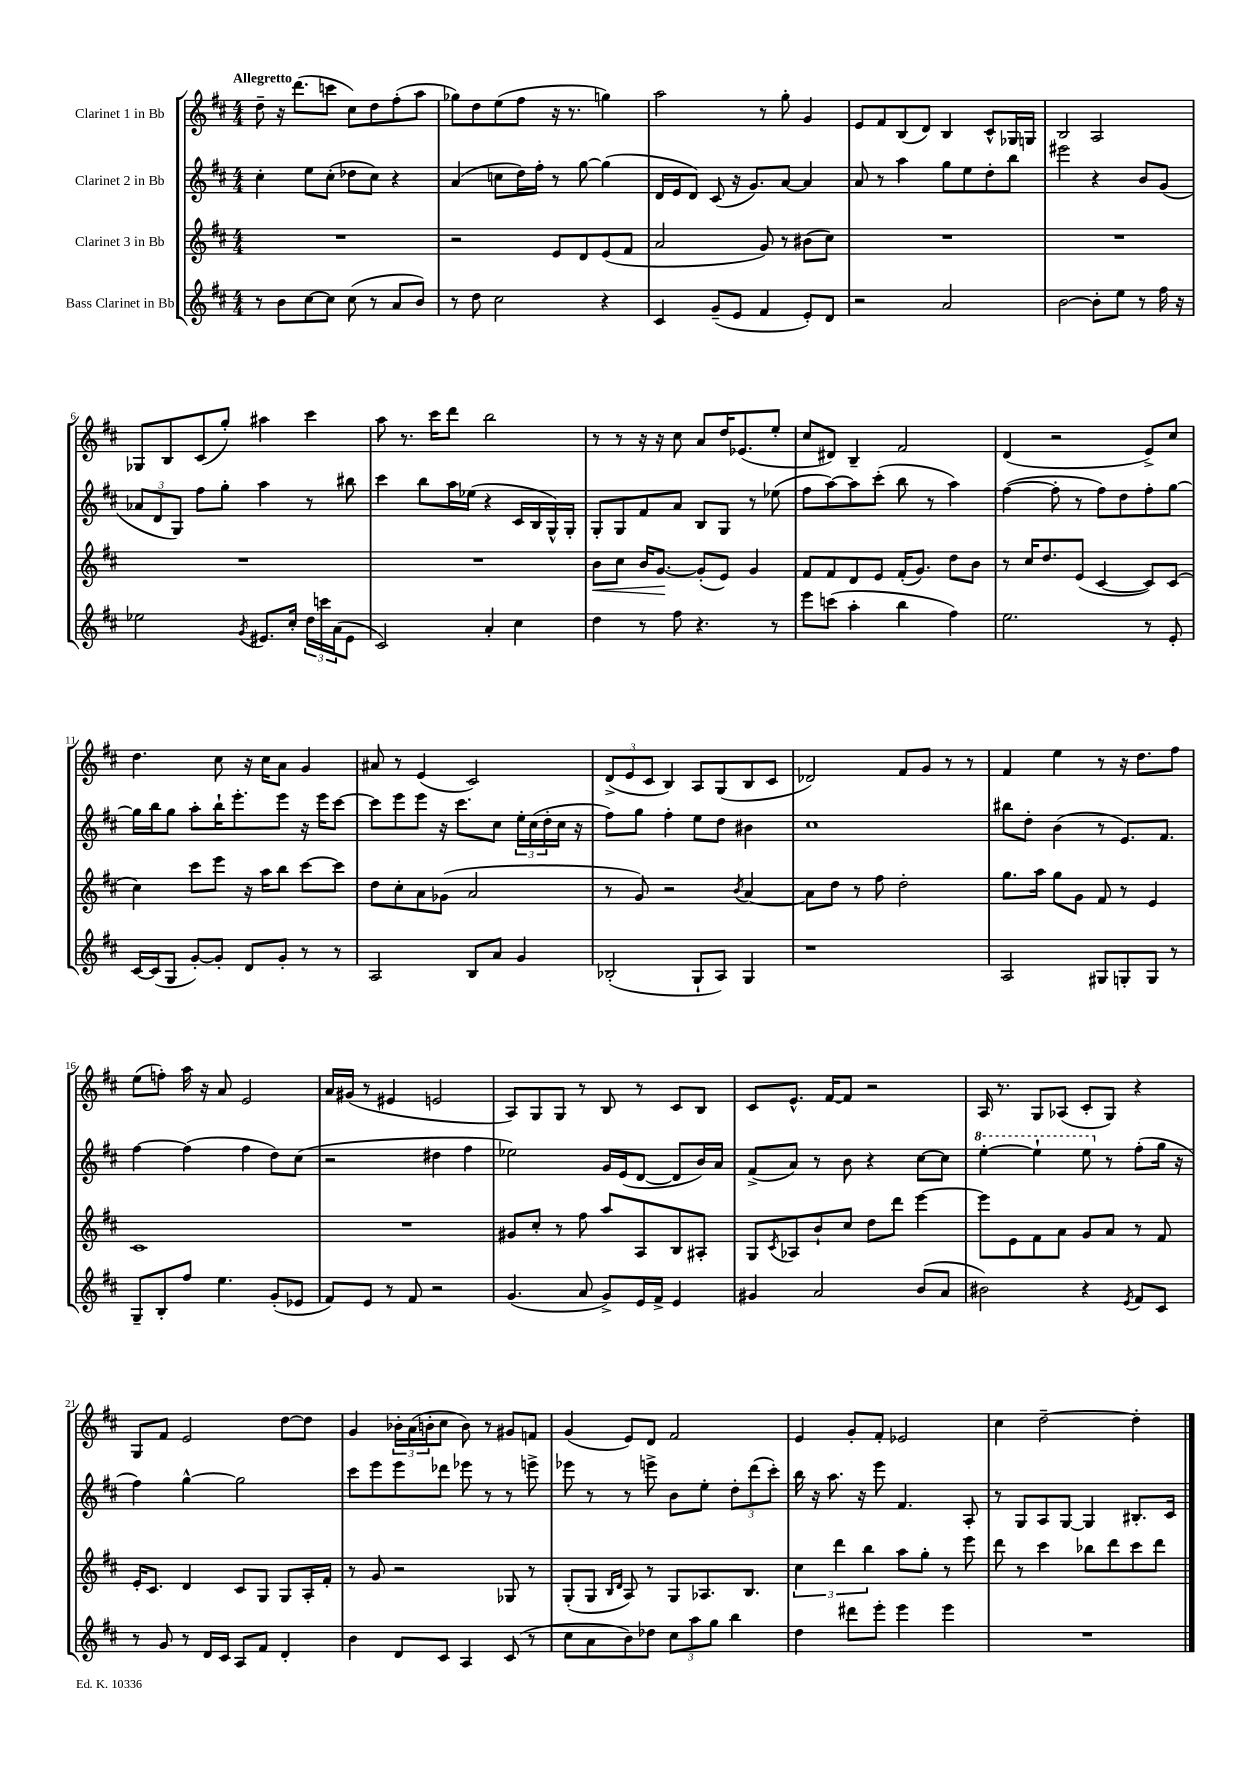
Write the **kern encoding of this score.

**kern	**kern	**dynam	**kern	**kern
*part4	*part3	*part3	*part2	*part1
*staff4	*staff3	*staff3	*staff2	*staff1
*I"Bass Clarinet in Bb	*I"Clarinet 3 in Bb	*	*I"Clarinet 2 in Bb	*I"Clarinet 1 in Bb
*clefG2	*clefG2	*	*clefG2	*clefG2
*k[f#c#]	*k[f#c#]	*	*k[f#c#]	*k[f#c#]
*M4/4	*M4/4	*	*M4/4	*M4/4
=1	=1	=1	=1	=1
!	!	!	!	!LO:TX:a:B:t=Allegretto
8r	1r	.	4cc#'\	8dd~\
8b\L	.	.	.	16r
.	.	.	.	(8.ddd\L
[8cc#\	.	.	8ee\L	.
8cc#\J]	.	.	(8cc#'\J	8cccn\J
(8cc#\	.	.	8dd-X\L	8cc#\L)
8r	.	.	8cc#\J)	8dd\
8a/L	.	.	4r	(8ff#'\
8b/J)	.	.	.	8aa\J
=2	=2	=2	=2	=2
8r	2r	.	(4a/	8gg-X\L)
8dd\	.	.	.	8dd\
2cc#\	.	.	8ccn\L	(8ee\
.	.	.	16dd\L)	8ff#\J
.	.	.	16ff#'\JJ	.
.	8e/L	.	8r	16r
.	.	.	.	8.r
.	8d/	.	[8gg\	.
4r	(8e/	.	(4gg\]	4ggn\)
.	8f#/J	.	.	.
=3	=3	=3	=3	=3
4c#/	2a/	.	16d/LL	2aa\
.	.	.	16e/J	.
.	.	.	8d/J)	.
(8g~/L	.	.	(8c#/	.
8e/J	.	.	16r	.
.	.	.	8.g/L)	.
4f#/	8g/)	.	.	8r
.	8r	.	[8a/J	8gg'\
8e'/L)	(8b#X\L	.	4a/]	4g/
8d/J	8cc#\J)	.	.	.
=4	=4	=4	=4	=4
2r	1r	.	8a/	8e/L
.	.	.	8r	8f#/
.	.	.	4aa\	(8B/
.	.	.	.	8d/J)
2a/	.	.	8gg\L	4B/
.	.	.	8ee\	.
.	.	.	8dd'\	8c#^^/L
.	.	.	8bb\J	16G-X/L
.	.	.	.	16Gn/JJ
=5	=5	=5	=5	=5
[2b\	1r	.	2eee#X\	2B/
8b'\L]	.	.	4r	2A/
8ee\J	.	.	.	.
8r	.	.	8b/L	.
16ff#\	.	.	(8g/J	.
16r	.	.	.	.
!!LO:LB:g=z
=6	=6	=6	=6	=6
2ee-X\	1r	.	12a-X/L	8G-X/L
.	.	.	12d/	.
.	.	.	.	8B/
.	.	.	12G/J)	.
.	.	.	8ff#\L	(8c#/
.	.	.	8gg'\J	8gg'/J)
8qg/	.	.	.	.
8.e#X/L	.	.	4aa\	4aa#X\
16cc#'/Jk	.	.	.	.
24dd\LL	.	.	8r	4ccc#\
24cccn\	.	.	.	.
(24a\J	.	.	.	.
8e#\J	.	.	8bb#X\	.
=7	=7	=7	=7	=7
2c#/)	1r	.	4ccc#\	8aa\
.	.	.	.	8.r
.	.	.	8bb\L	.
.	.	.	.	16ccc#\KL
.	.	.	16aa\L	8ddd\J
.	.	.	(16ee-X\JJ	.
4a'/	.	.	4r	2bb\
4cc#\	.	.	16c#/LL	.
.	.	.	16B/	.
.	.	.	16G^^/)	.
.	.	.	16G'/JJ	.
=8	=8	=8	=8	=8
!	!	!LO:HP:b	!	!
4dd\	8b\L	<	8G'/L	8r
.	8cc#\J	.	8G/	8r
8r	16b/KL	.	8f#/	16r
.	[8.g/J	.	.	16r
8ff#\	.	.	8a/J	8cc#\
4.r	(8g'/L]	[	8B/L	8a/L
.	8e/J)	.	8G/J	16dd/K
.	.	.	.	(8.e-X/
.	4g/	.	8r	.
8r	.	.	(8ee-X\	8ee'/J
=9	=9	=9	=9	=9
8eee\L	8f#/L	.	8ff#\L	8cc#/L
(8cccn\J	8f#/	.	[8aa\)	8d#X/J)
4aa'\	8d/	.	8aa\]	4B~/
.	8e/J	.	(8ccc#'\J	.
4bb\	(16f#'/KL	.	8bb\	2f#/
.	8.g/J)	.	.	.
.	.	.	8r	.
4ff#\)	8dd\L	.	4aa\)	.
.	8b\J	.	.	.
=10	=10	=10	=10	=10
2.ee\	8r	.	([4ff#\	(4d/
.	16cc#/KL	.	.	.
.	8.dd/	.	.	.
.	.	.	8ff#'\]	2r
.	(8e/J	.	8r	.
.	[4c#/	.	8ff#\L)	.
.	.	.	8dd\	.
8r	8c#/L])	.	8ff#'\	8e^/L)
8e'/	(8c#/J	.	[8gg\J	8cc#/J
!!LO:LB:g=z
=11	=11	=11	=11	=11
[16c#/LL	4cc#\)	.	16gg\LL]	4.dd\
(16c#/J]	.	.	16bb\J	.
8G/J	.	.	8gg\J	.
[8g'/L)	8ccc#\L	.	8aa'\L	.
8g'/J]	8eee\J	.	16bb`\K	8cc#\
.	.	.	8.eee'\	.
8d/L	16r	.	.	16r
.	16aa\KL	.	.	16cc#\KL
8g'/J	8bb\J	.	8eee\J	8a\J
8r	[8ccc#\L	.	16r	4g/
.	.	.	16eee\KL	.
8r	8ccc#\J]	.	[8ccc#\J	.
=12	=12	=12	=12	=12
2A/	8dd\L	.	8ccc#\L]	8a#X/
.	8cc#'\	.	8eee\	8r
.	8a\	.	8eee\J	(4e/
.	(8g-X\J	.	16r	.
.	.	.	8.ccc#\L	.
8B/L	2a/	.	.	2c#/)
8a/J	.	.	8cc#\J	.
4g/	.	.	24ee'\LL	.
.	.	.	(24cc#\	.
.	.	.	24dd'\	.
.	.	.	16cc#\JJ	.
.	.	.	16r	.
=13	=13	=13	=13	=13
(2B-X'/	8r	.	8ff#\L)	(12d^/L
.	.	.	.	12e/
.	8g/)	.	8gg\J	.
.	.	.	.	12c#/J
.	2r	.	4ff#'\	4B/)
8G`/L	.	.	8ee\L	8A/L
8A/J)	.	.	8dd\J	(8G/
.	8qb/	.	.	.
4G/	[4a/	.	4b#X\	8B/
.	.	.	.	8c#/J
=14	=14	=14	=14	=14
1r	8a\L]	.	1cc#	2d-X/)
.	8dd\J	.	.	.
.	8r	.	.	.
.	8ff#\	.	.	.
.	2dd'\	.	.	8f#/L
.	.	.	.	8g/J
.	.	.	.	8r
.	.	.	.	8r
=15	=15	=15	=15	=15
2A/	8.gg\L	.	8bb#X\L	4f#/
.	.	.	8dd'\J	.
.	16aa\Jk	.	.	.
.	8gg\L	.	(4b\	4ee\
.	8g\J	.	.	.
8G#X/L	8f#/	.	8r	8r
8Gn'/	8r	.	8.e/L)	16r
.	.	.	.	8.dd\L
8G/J	4e/	.	.	.
.	.	.	8.f#/J	.
8r	.	.	.	8ff#\J
!!LO:LB:g=z
=16	=16	=16	=16	=16
8G~/L	1c#	.	[4ff#\	(8ee\L
8B'/	.	.	.	8ffn'\J)
8ff#/J	.	.	(4ff#\]	16aa\
.	.	.	.	16r
4.ee\	.	.	.	8a/
.	.	.	4ff#\	2e/
(8g'/L	.	.	8dd\L)	.
8e-X/J	.	.	(8cc#\J	.
=17	=17	=17	=17	=17
8f#/L)	1r	.	2r	16a/LL
.	.	.	.	(16g#X/JJ
8e/J	.	.	.	8r
8r	.	.	.	4e#X/
8f#/	.	.	.	.
2r	.	.	4dd#X\	2en/
.	.	.	4ff#\	.
=18	=18	=18	=18	=18
(4.g/	8g#X/L	.	2ee-X\)	8A/L)
.	8cc#'/J	.	.	8G/
.	8r	.	.	8G/J
8a/	8ff#\	.	.	8r
8g^/L)	8aa/L	.	16g/LL	8B/
.	.	.	(16e/J	.
16e/L	8A/	.	[8d/J	8r
16f#^/JJ	.	.	.	.
4e/	8B/	.	8d/L]	8c#/L
.	8A#X'/J	.	16b/L)	8B/J
.	.	.	16a/JJ	.
=19	=19	=19	=19	=19
4g#X/	8G/L	.	(8f#^/L	8c#/L
.	8qc#/	.	.	.
.	8A-X/	.	8a/J)	8.e^^/J
2a/	8b`/	.	8r	.
.	.	.	.	[16f#/KL
.	8cc#/J	.	8b\	8f#/J]
.	8dd\L	.	4r	2r
.	8ddd\J	.	.	.
(8b/L	[4eee\	.	[8cc#\L	.
8a/J	.	.	8cc#\J]	.
=20	=20	=20	=20	=20
*	*	*	*8va	*
2b#X\)	8eee\L]	.	[4eee'\	16A/
.	.	.	.	8.r
.	8e\	.	.	.
.	8f#\	.	4eee`\]	8G/L
.	8a\J	.	.	(8A-X/J
4r	8g/L	.	8eee\	8c#'/L
*	*	*	*X8va	*
.	8a/J	.	8r	8G/J)
8qe/	.	.	.	.
8f#/L	8r	.	(8ff#'\L	4r
8c#/J	8f#/	.	16gg\Jk	.
.	.	.	16r	.
!!LO:LB:g=z
=21	=21	=21	=21	=21
8r	16e'/KL	.	4ff#\)	8G/L
.	8.c#/J	.	.	.
8g/	.	.	.	8f#/J
8r	4d/	.	[4gg^^\	2e/
16d/LL	.	.	.	.
16c#/JJ	.	.	.	.
8A/L	8c#/L	.	2gg\]	.
8f#/J	8G/J	.	.	.
4d'/	8G/L	.	.	[8dd\L
.	16A'/L	.	.	8dd\J]
.	16f#'/JJ	.	.	.
=22	=22	=22	=22	=22
4b\	8r	.	8ccc#\L	4g/
.	8g/	.	8eee\	.
8d/L	2r	.	8eee\	24b-X'\LL
.	.	.	.	(24a\
.	.	.	.	24bn'\J
8c#/J	.	.	8ddd-X\J	8cc#\J
4A/	.	.	8eee-X\	8b\)
.	.	.	8r	8r
(8c#/	8G-X/	.	8r	8g#X/L
8r	8r	.	8eeen^\	8fn/J
=23	=23	=23	=23	=23
8cc#\L	(8G'/L	.	8eee-X\	(4g/
8a\	8G/J	.	8r	.
.	16qqB/LL	.	.	.
.	16qqd/JJ	.	.	.
8b\)	8A/)	.	8r	8e/L)
8dd-X\J	8r	.	8eeen^\	8d/J
12cc#\L	8G/L	.	8b\L	2f#/
12aa\	.	.	.	.
.	8.A-X/	.	8ee'\J	.
12gg\J	.	.	.	.
4bb\	.	.	12dd'\L	.
.	8.B/J	.	.	.
.	.	.	(12ddd\	.
.	.	.	12ccc#'\J)	.
=24	=24	=24	=24	=24
4dd\	6cc#\	.	16bb\	4e/
.	.	.	16r	.
.	.	.	8.aa\	.
.	6ddd\	.	.	.
8ddd#X\L	.	.	.	8g'/L
.	.	.	16r	.
.	6bb\	.	.	.
8eee'\J	.	.	8eee\	8f#'/J
4eee\	8aa\L	.	4.f#/	2e-X/
.	8gg'\J	.	.	.
4eee\	8r	.	.	.
.	8eee\	.	8A'/	.
=25	=25	=25	=25	=25
1r	8ddd\	.	8r	4cc#\
.	8r	.	8G/L	.
.	4ccc#\	.	8A/	[2dd~\
.	.	.	[8G/J	.
.	8bb-X\L	.	4G/]	.
.	8ddd\	.	.	.
.	8ccc#\	.	8.B#X'/L	4dd'\]
.	8ddd\J	.	.	.
.	.	.	16c#/Jk	.
==	==	==	==	==
*-	*-	*-	*-	*-
